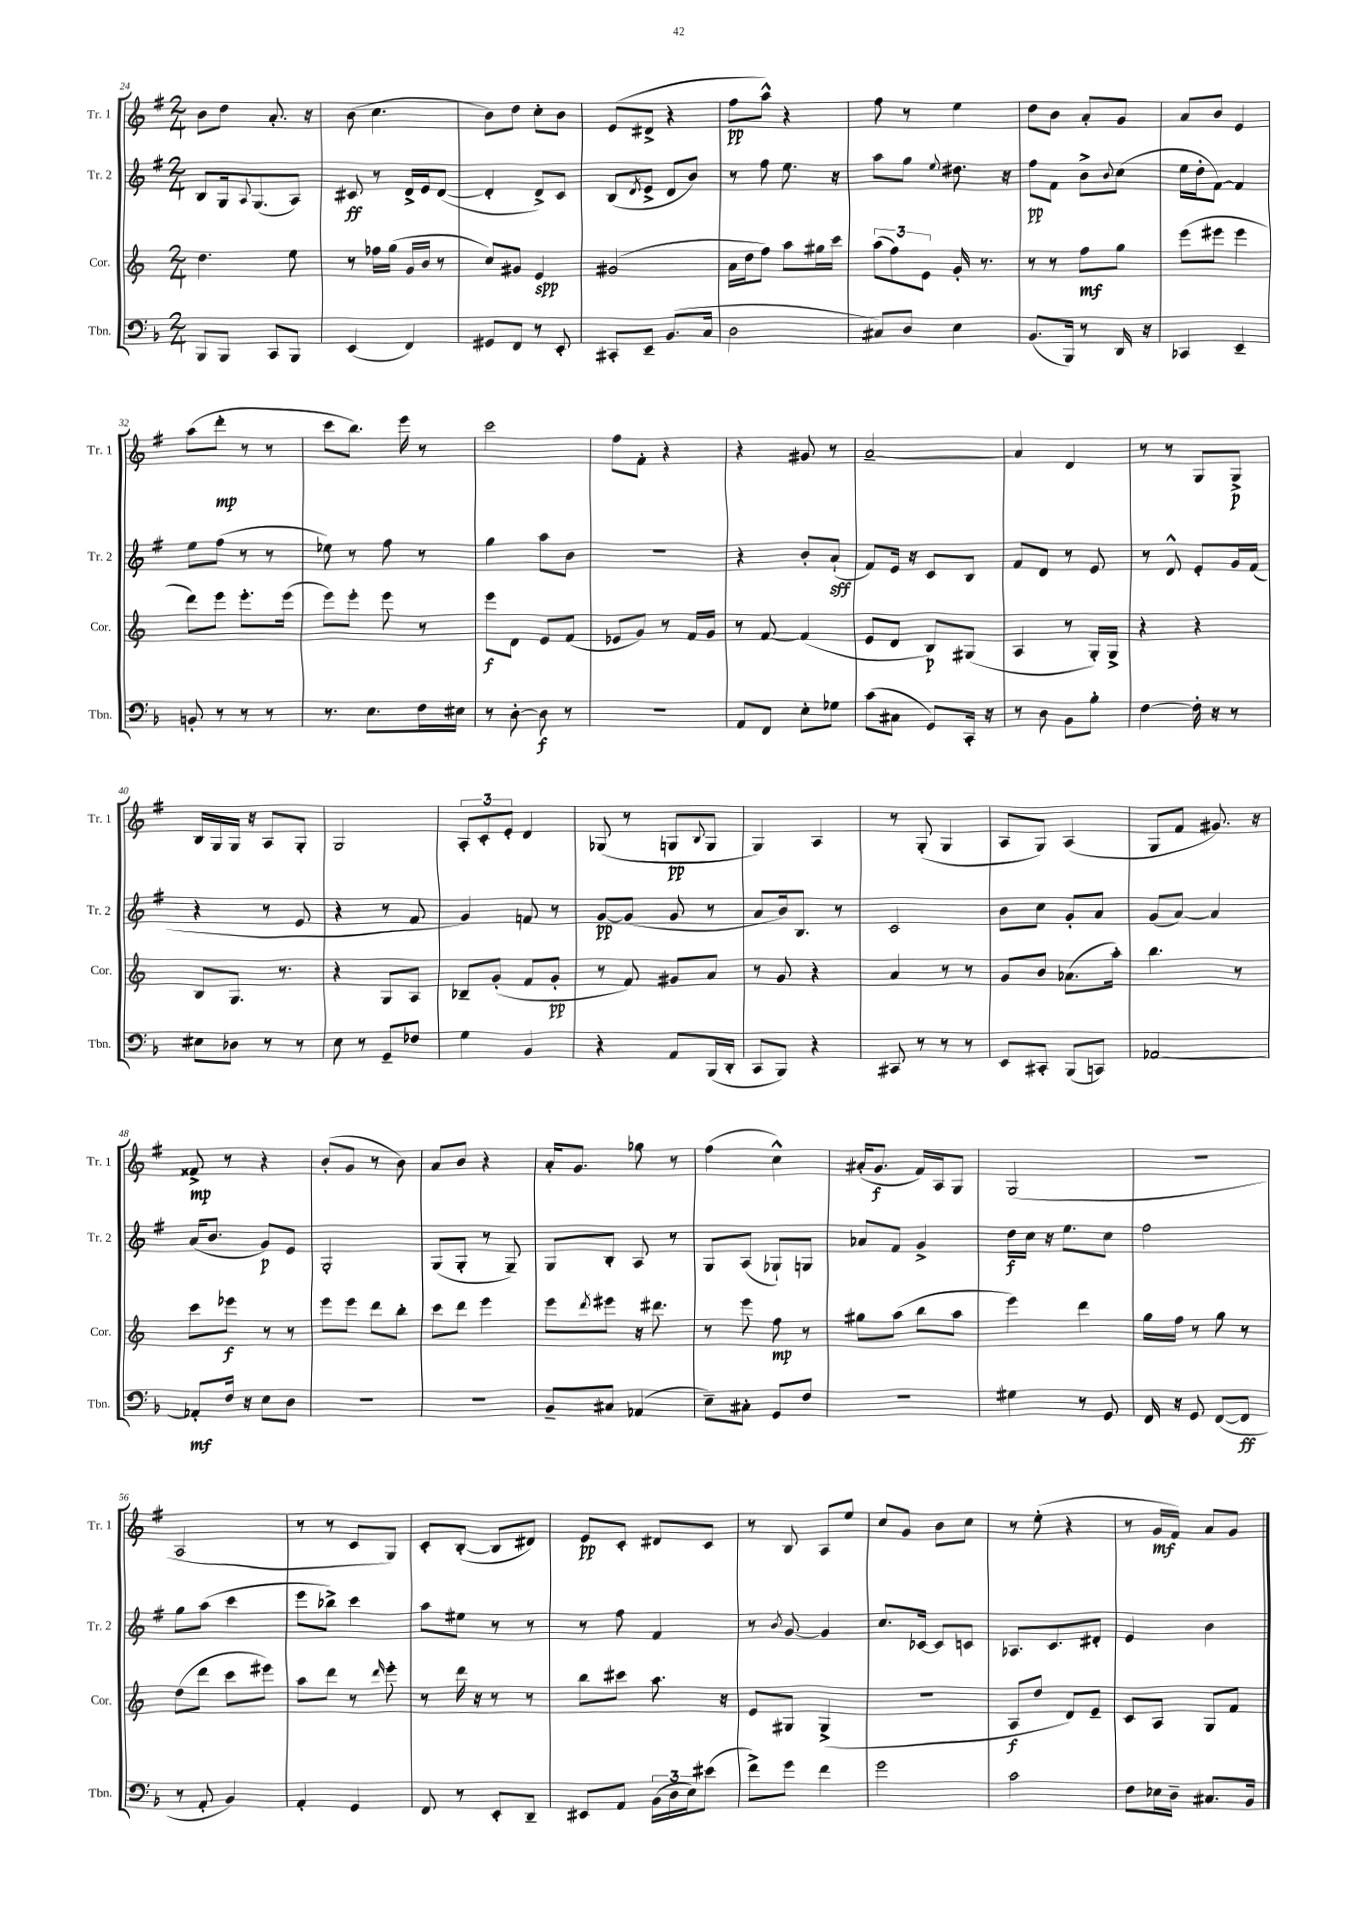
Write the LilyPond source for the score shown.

<<
\new StaffGroup <<
\new Staff = "s0" \with { instrumentName = "Tr. 1" shortInstrumentName = "Tr. 1" } {
    \clef treble \key g \major \numericTimeSignature \time 2/4
    b'8 d''8 a'8.-. r16 |
    b'8( c''4. |
    b'8) d''8 c''8-. b'8 |
    e'8( dis'8-> r4 |
    fis''8\pp a''8-^) r4 |
    fis''8 r8 e''4 |
    d''8 b'8 a'8-. g'8 |
    a'8 b'8 e'4 |
    a''8( d'''8-.\mp r8 r8 |
    c'''8 b''8.) e'''16 r8 |
    c'''2 |
    fis''8 fis'8-. r4 |
    r4 gis'8 r8 |
    a'2~-- |
    a'4 d'4 |
    r8 r8 g8 g8->\p |
    b16 g16 g16 r16 a8 g8-. |
    g2 |
    \tuplet 3/2 { a8-. c'8-. e'8-. } d'4 |
    ges8( r8 g8\pp \appoggiatura { b8 } g8 |
    g4) a4 |
    r8 g8-.( g4 |
    a8 g8) a4( |
    g8 fis'8 gis'8.) r16 |
    fisis'8->\mp r8 r4 |
    b'8-.( g'8 r8 b'8) |
    a'8 b'8 r4 |
    a'16-. g'8. ges''8 r8 |
    fis''4( c''4-^) |
    ais'16-.( g'8.\f fis'16) a16 g8 |
    g2( |
    r2 |
    a2 |
    r8 r8 c'8 g8) |
    c'8-. b8~-.( b8 dis'8) |
    e'8\pp c'8-. dis'8 c'8 |
    r8 b8 a8 e''8 |
    c''8 g'8 b'8 c''8 |
    r8 e''8-.( r4 |
    r8 g'16\mf fis'16) a'8 g'8 \bar "|." |
}
\new Staff = "s1" \with { instrumentName = "Tr. 2" shortInstrumentName = "Tr. 2" } {
    \clef treble \key g \major \numericTimeSignature \time 2/4
    b8 g16 \appoggiatura { a8 } g8.( a8) |
    cis'8\ff r8 d'16-> e'16 d'8~( |
    d'4-. d'8->) c'8 |
    b8( \acciaccatura { d'8 } e'8-> d'8 b'8) |
    r8 fis''8 e''8. r16 |
    a''8 g''8 \appoggiatura { e''8 } dis''8. r16 |
    fis''8\pp fis'8 b'8-> \appoggiatura { b'8 } c''8( |
    e''16 d''16-. fis'8~) fis'4 |
    e''8 fis''8( r8 r8 |
    ees''8) r8 fis''8 r8 |
    g''4 a''8 b'8 |
    R2 |
    r4 b'8-. a'8-!\sff( |
    fis'8) e'16 r16 c'8 b8 |
    fis'8 d'8 r8 e'8 |
    r8 d'8-^ e'8-. g'16 fis'16( |
    r4 r8 e'8 |
    r4 r8 fis'8 |
    g'4) f'8 r8 |
    g'8~\pp g'8( g'8 r8 |
    a'8 b'16) b8. r8 |
    c'2 |
    b'8 c''8 g'8-. a'8 |
    g'8( a'8~) a'4 |
    a'16( b'8. g'8\p) e'8 |
    g2-. |
    g8( g8-. r8 g8--) |
    g8 b8-. a8 r8 |
    g8 a8( ges8-!) g8 |
    aes'8 fis'8 g'4-> |
    d''16\f c''16 r16 e''8. c''8 |
    fis''2 |
    g''8 a''8( c'''4 |
    e'''8 bes''8->) c'''4 |
    a''8 eis''8 r8 r8 |
    r8 fis''8 fis'4 |
    r8 \acciaccatura { b'8 } g'8~ g'4 |
    c''8. ces'16~ ces'8 c'8 |
    aes8. c'8. dis'8-. |
    e'4 b'4 \bar "|." |
}
\new Staff = "s2" \with { instrumentName = "Cor." shortInstrumentName = "Cor." } {
    \clef treble \key c \major \numericTimeSignature \time 2/4
    d''4. e''8 |
    r8 fes''16 g''16( g'16 b'16 r8 |
    c''8) gis'8 e'4\spp |
    gis'2( |
    a'16 d''16 f''8) a''8 gis''16 c'''16 |
    \tuplet 3/2 { a''8( f''8) e'8 } g'16-. r8. |
    r8 r8 f''8\mf g''8 |
    e'''8( eis'''8 eis'''4 |
    d'''8) e'''8 e'''8.-. e'''16( |
    e'''8) e'''8-. e'''8 r8 |
    e'''8\f d'8 e'8 f'8( |
    ees'8 g'8) r8 f'16 g'16 |
    r8 f'8~ f'4( |
    e'8 d'8 b8\p) gis8( |
    a4 r8 g16-.) g16-> |
    r4 r4 |
    b8 g8. r8. |
    r4 g8 a8 |
    bes8-- g'8-.( f'8 g'8-.\pp |
    r8 f'8) gis'8 a'8 |
    r8 g'8 r4 |
    a'4 r8 r8 |
    g'8 b'8 aes'8.( a''16-.) |
    b''4. r8 |
    c'''8 ees'''8\f r8 r8 |
    e'''8 e'''8 d'''8 b''8-. |
    c'''8 d'''8 e'''4 |
    e'''8 \acciaccatura { d'''8 } eis'''8 r16 dis'''8. |
    r8 e'''8 f''8\mp r8 |
    gis''8 a''8( b''8 a''8 |
    e'''4) d'''4 |
    g''16 f''16 r8 g''8 r8 |
    d''8( d'''8 c'''8 eis'''8) |
    a''8 d'''8 r8 \grace { d'''16 } e'''8-. |
    r8 d'''16 r16 r8 r8 |
    b''8 cis'''8 a''8. r16 |
    e'8 gis8 gis4->( |
    R2 |
    a8\f d''8 d'8) e'8-- |
    c'8 a8 g8 f'8 \bar "|." |
}
\new Staff = "s3" \with { instrumentName = "Tbn." shortInstrumentName = "Tbn." } {
    \clef bass \key f \major \numericTimeSignature \time 2/4
    bes,,8 bes,,8 c,8 bes,,8 |
    e,4( f,4) |
    gis,8 f,8 r8 e,8-. |
    cis,8-. e,8-- bes,8.( c16 |
    d2 |
    cis8) d8 e4 |
    bes,8.( bes,,16) r8 d,16 r16 |
    ces,4 e,4-- |
    b,8-. r8 r8 r8 |
    r8. e8. f16 eis16 |
    r8 d8~-. d8\f r8 |
    r2 |
    a,8 f,8 e8-. ges8 |
    c'8( cis8 g,8) c,16-. r16 |
    r8 d8 bes,8 bes8-. |
    f4~ f16-. r16 r8 |
    eis8 des8 r8 r8 |
    e8 r8 g,8-- fes8 |
    g4 bes,4 |
    r4 a,8 bes,,16( d,16-. |
    c,8 bes,,8) r4 |
    cis,8 r8 r8 r8 |
    e,8 cis,8-. bes,,8( c,8) |
    aes,2~ |
    aes,8-.\mf f16 r16 e8 d8 |
    R2 |
    R2 |
    bes,8-- cis8 aes,4( |
    e8--) cis8-. g,8 f8 |
    R2 |
    gis4 r8 g,8 |
    f,16 r16 g,8 f,8~( f,8\ff |
    r8 a,8-. bes,4) |
    a,4-. g,4 |
    f,8 r8 e,8-. d,8-- |
    eis,8 a,8 \tuplet 3/2 { bes,16( d16 e16) } eis'8( |
    f'8->) g'8 f'4 |
    g'2 |
    c'2 |
    f8 ees16 d16-- cis8. bes,16 \bar "|." |
}
>>
>>
\layout { \context { \Score currentBarNumber = #24 } }
